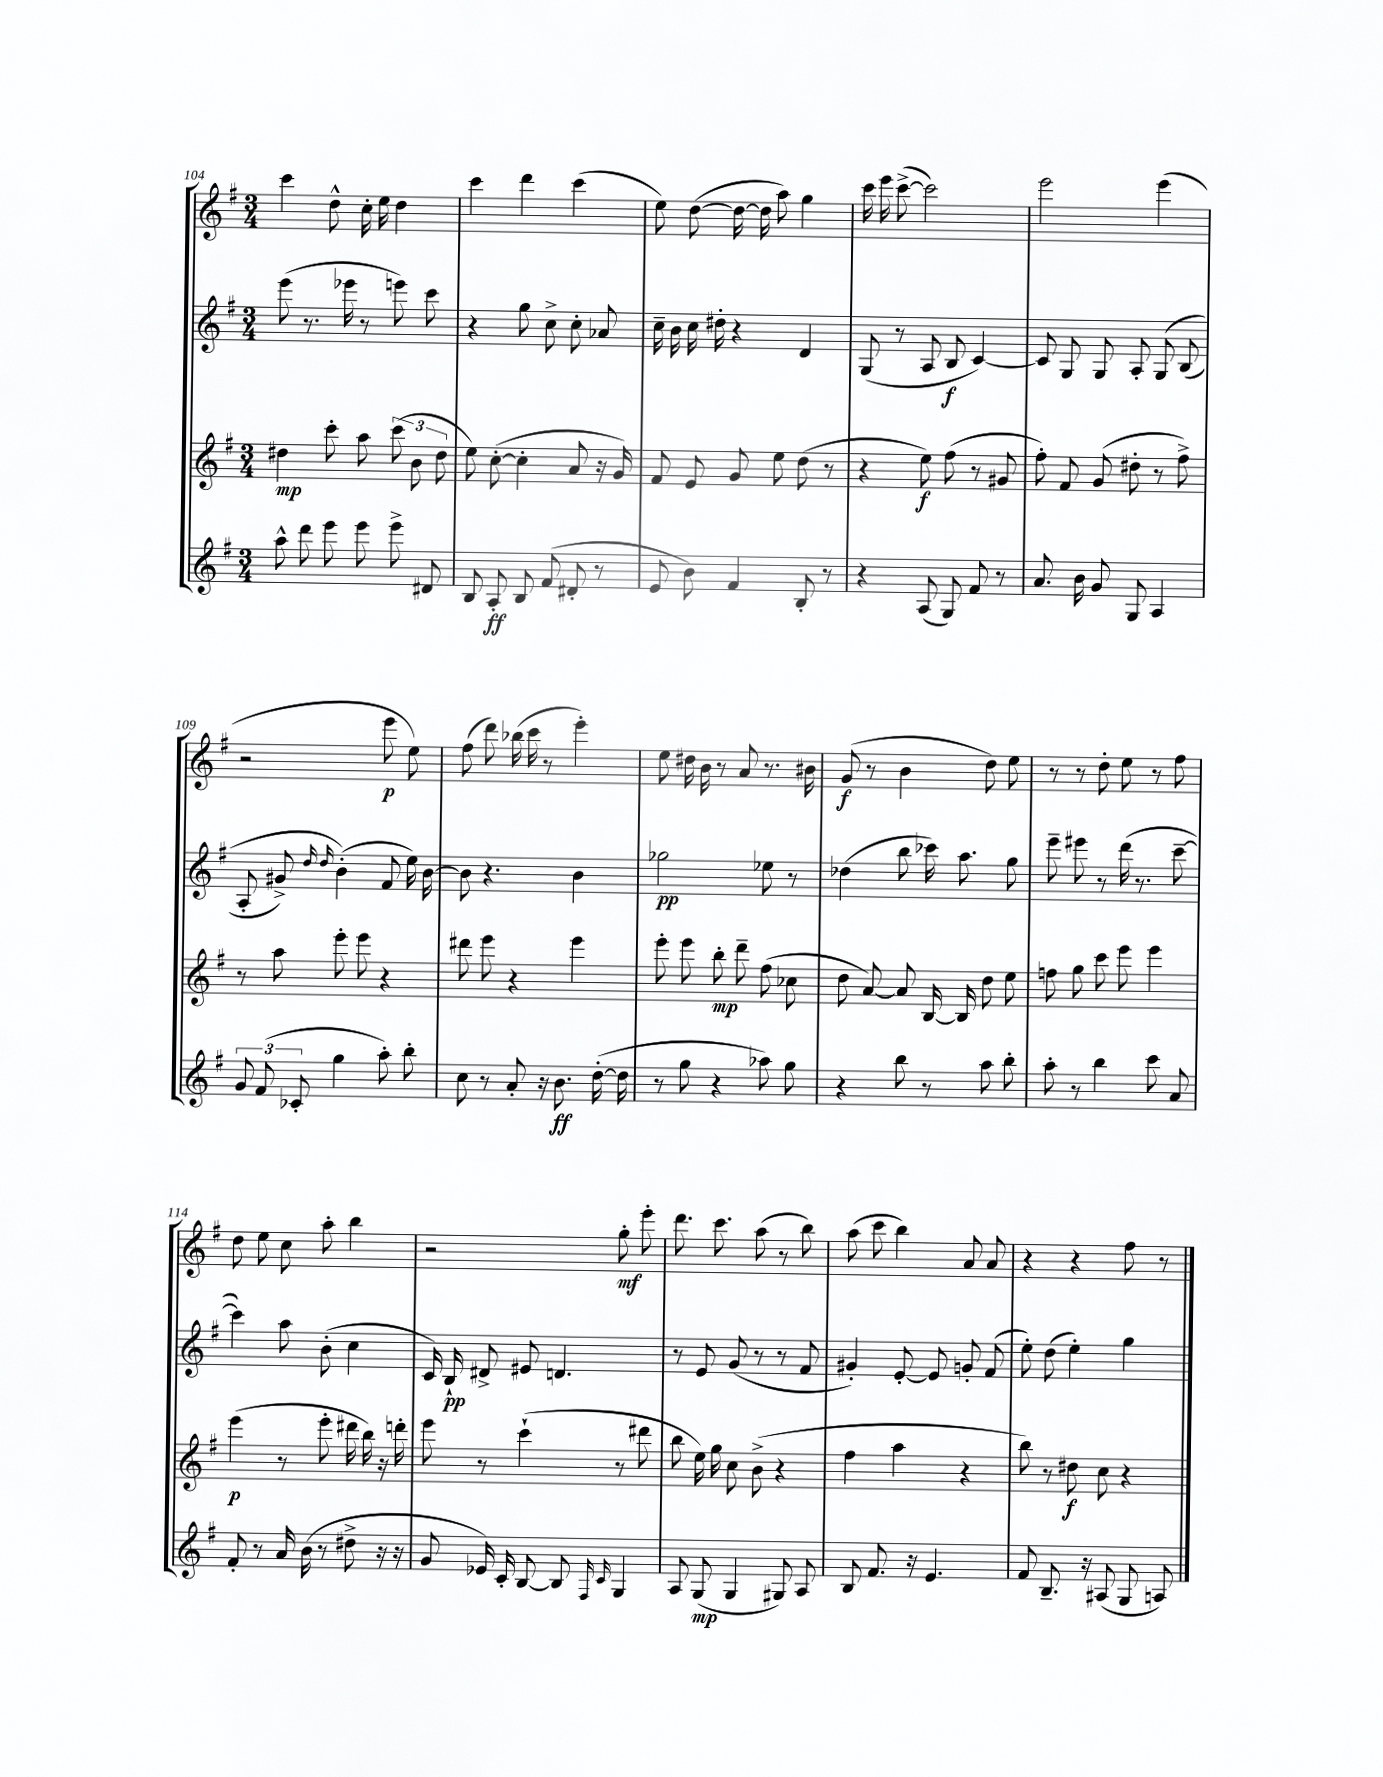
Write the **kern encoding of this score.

**kern	**dynam	**kern	**dynam	**kern	**dynam	**kern	**dynam
*part4	*part4	*part3	*part3	*part2	*part2	*part1	*part1
*staff4	*staff4	*staff3	*staff3	*staff2	*staff2	*staff1	*staff1
*clefG2	*	*clefG2	*	*clefG2	*	*clefG2	*
*k[f#]	*	*k[f#]	*	*k[f#]	*	*k[f#]	*
*M3/4	*	*M3/4	*	*M3/4	*	*M3/4	*
=104	=104	=104	=104	=104	=104	=104	=104
8aa^^\	.	4dd#X\	mp	(8eee\	.	4ccc\	.
8ddd\	.	.	.	8.r	.	.	.
8eee\	.	8ccc'\	.	.	.	8dd^^\	.
.	.	.	.	16eee-X\	.	.	.
8eee\	.	8aa\	.	8r	.	16cc'\	.
.	.	.	.	.	.	16ee\	.
8eee^\	.	(12ccc\	.	8eeen\)	.	4dd\	.
.	.	12b\	.	.	.	.	.
8d#X/	.	.	.	8ccc\	.	.	.
.	.	12dd#\	.	.	.	.	.
=105	=105	=105	=105	=105	=105	=105	=105
8B/	.	8ee\)	.	4r	.	4ccc\	.
8A'/	ff	([8cc'\	.	.	.	.	.
8B/	.	4cc'\]	.	8gg\	.	4ddd\	.
(8f#/	.	.	.	8cc^\	.	.	.
8d#X'/	.	8a/	.	8cc'\	.	(4ccc\	.
8r	.	16r	.	8a-X/	.	.	.
.	.	16g/)	.	.	.	.	.
=106	=106	=106	=106	=106	=106	=106	=106
8e/	.	8f#/	.	16cc~\	.	8ee\)	.
.	.	.	.	16b\	.	.	.
8b\)	.	8e/	.	16cc\	.	([8dd\	.
.	.	.	.	16dd#X'\	.	.	.
4f#/	.	8g/	.	4r	.	16dd\_	.
.	.	.	.	.	.	16dd\]	.
.	.	8ee\	.	.	.	8aa\)	.
8B'/	.	(8dd\	.	4d/	.	4gg\	.
8r	.	8r	.	.	.	.	.
=107	=107	=107	=107	=107	=107	=107	=107
4r	.	4r	.	(8G/	.	16ccc\	.
.	.	.	.	.	.	16eee\	.
.	.	.	.	8r	.	([8ccc^\	.
(8A/	.	8ee\)	f	8A/	.	2ccc\])	.
8G/)	.	(8ff#\	.	8B/	f	.	.
8f#/	.	8r	.	[4c/)	.	.	.
8r	.	8g#X/	.	.	.	.	.
=108	=108	=108	=108	=108	=108	=108	=108
8.a/	.	8ff#'\)	.	8c/]	.	2eee\	.
.	.	8f#/	.	8G/	.	.	.
16b\	.	.	.	.	.	.	.
8g/	.	(8g/	.	8G/	.	.	.
8G/	.	8dd#X'\	.	8A'/	.	.	.
4A/	.	8r	.	(8G/	.	(4eee\	.
.	.	8ff#^\)	.	(8B/	.	.	.
!!LO:LB:g=z
=109	=109	=109	=109	=109	=109	=109	=109
12g/	.	8r	.	8A'/	.	2r	.
(12f#/	.	.	.	.	.	.	.
.	.	8aa\	.	8g#X^/)	.	.	.
12c-X'/	.	.	.	.	.	.	.
.	.	.	.	16qqdd/	.	.	.
.	.	.	.	16qqdd/	.	.	.
4gg\	.	8eee'\	.	(4b'\)	.	.	.
.	.	8eee\	.	.	.	.	.
8aa'\)	.	4r	.	8f#/	.	8eee\	p
8bb'\	.	.	.	16ee\)	.	8ee\)	.
.	.	.	.	[16b\	.	.	.
=110	=110	=110	=110	=110	=110	=110	=110
8cc\	.	8ddd#X\	.	8b\]	.	(8ff#\	.
8r	.	8eee\	.	4.r	.	8ddd\)	.
8a'/	.	4r	.	.	.	(16bb-X\	.
.	.	.	.	.	.	16ccc\	.
16r	.	.	.	.	.	8r	.
8.b\	ff	.	.	.	.	.	.
.	.	4eee\	.	4b\	.	4eee'\)	.
([16dd'\	.	.	.	.	.	.	.
16dd\]	.	.	.	.	.	.	.
=111	=111	=111	=111	=111	=111	=111	=111
8r	.	8eee'\	.	2gg-X\	pp	8ee\	.
8gg\	.	8eee\	.	.	.	16dd#X\	.
.	.	.	.	.	.	16b\	.
4r	.	8bb'\	mp	.	.	8r	.
.	.	8ddd~\	.	.	.	8a/	.
8aa-X\)	.	(8ff#\	.	8ee-X\	.	8.r	.
8gg\	.	8cc-X\	.	8r	.	.	.
.	.	.	.	.	.	16b#X\	.
=112	=112	=112	=112	=112	=112	=112	=112
4r	.	8dd\	.	(4dd-X\	.	(8g/	f
.	.	[8a/)	.	.	.	8r	.
8bb\	.	8a/]	.	8bb\	.	4b\	.
8r	.	[16B/	.	16ccc-X\)	.	.	.
.	.	16B/]	.	8.aa\	.	.	.
8aa\	.	8dd\	.	.	.	8dd\)	.
8bb'\	.	8ee\	.	8gg\	.	8ee\	.
=113	=113	=113	=113	=113	=113	=113	=113
8aa'\	.	8ffn\	.	8eee~\	.	8r	.
8r	.	8gg\	.	8eee#X\	.	8r	.
4bb\	.	8ccc\	.	8r	.	8dd'\	.
.	.	8eee\	.	(16ddd\	.	8ee\	.
.	.	.	.	8.r	.	.	.
8ccc\	.	4eee\	.	.	.	8r	.
8a/	.	.	.	[8ccc~\	.	8ff#\	.
!!LO:LB:g=z
=114	=114	=114	=114	=114	=114	=114	=114
8f#'/	.	(4eee\	p	4ccc\])	.	8dd\	.
8r	.	.	.	.	.	8ee\	.
16a/	.	8r	.	8aa\	.	8cc\	.
(16b\	.	.	.	.	.	.	.
8r	.	8eee'\	.	(8b'\	.	8aa'\	.
8dd#X^\	.	16ddd#X\	.	4cc\	.	4bb\	.
.	.	16bb\)	.	.	.	.	.
16r	.	16r	.	.	.	.	.
16r	.	16dddn'\	.	.	.	.	.
=115	=115	=115	=115	=115	=115	=115	=115
8g/	.	8eee\	.	16c/)	.	2r	.
.	.	.	.	16B`/	pp	.	.
16e-X/)	.	8r	.	8d#X^/	.	.	.
16c'/	.	.	.	.	.	.	.
[8B/	.	(4ccc`\	.	8e#X/	.	.	.
8B/]	.	.	.	4.dn/	.	.	.
16qqF#/	.	.	.	.	.	.	.
16qqc/	.	.	.	.	.	.	.
4G/	.	8r	.	.	.	8gg'\	mf
.	.	8ddd#X\	.	.	.	8eee'\	.
=116	=116	=116	=116	=116	=116	=116	=116
8A/	.	8bb\	.	8r	.	8.ddd\	.
(8G/	mp	16ee\)	.	8e/	.	.	.
.	.	16gg\	.	.	.	8.ccc\	.
4G/	.	8cc\	.	(8g/	.	.	.
.	.	(8b^\	.	8r	.	(8aa\	.
8G#X/)	.	4r	.	8r	.	8r	.
8A/	.	.	.	8f#/	.	8bb\)	.
=117	=117	=117	=117	=117	=117	=117	=117
8B/	.	4ff#\	.	4g#X'/)	.	(8aa\	.
8.f#/	.	.	.	.	.	8ccc\	.
.	.	4aa\	.	[8e'/	.	4bb\)	.
16r	.	.	.	.	.	.	.
4.e/	.	.	.	8e/]	.	.	.
.	.	4r	.	8gn'/	.	8a/	.
.	.	.	.	(8f#/	.	8a/	.
=118	=118	=118	=118	=118	=118	=118	=118
8f#/	.	8bb\)	.	8ee'\)	.	4r	.
8.B~/	.	8r	.	(8dd\	.	.	.
.	.	8dd#X\	f	4ee'\)	.	4r	.
16r	.	.	.	.	.	.	.
(8A#X/	.	8cc\	.	.	.	.	.
8G/	.	4r	.	4gg\	.	8ff#\	.
8An/)	.	.	.	.	.	8r	.
==	==	==	==	==	==	==	==
*-	*-	*-	*-	*-	*-	*-	*-
